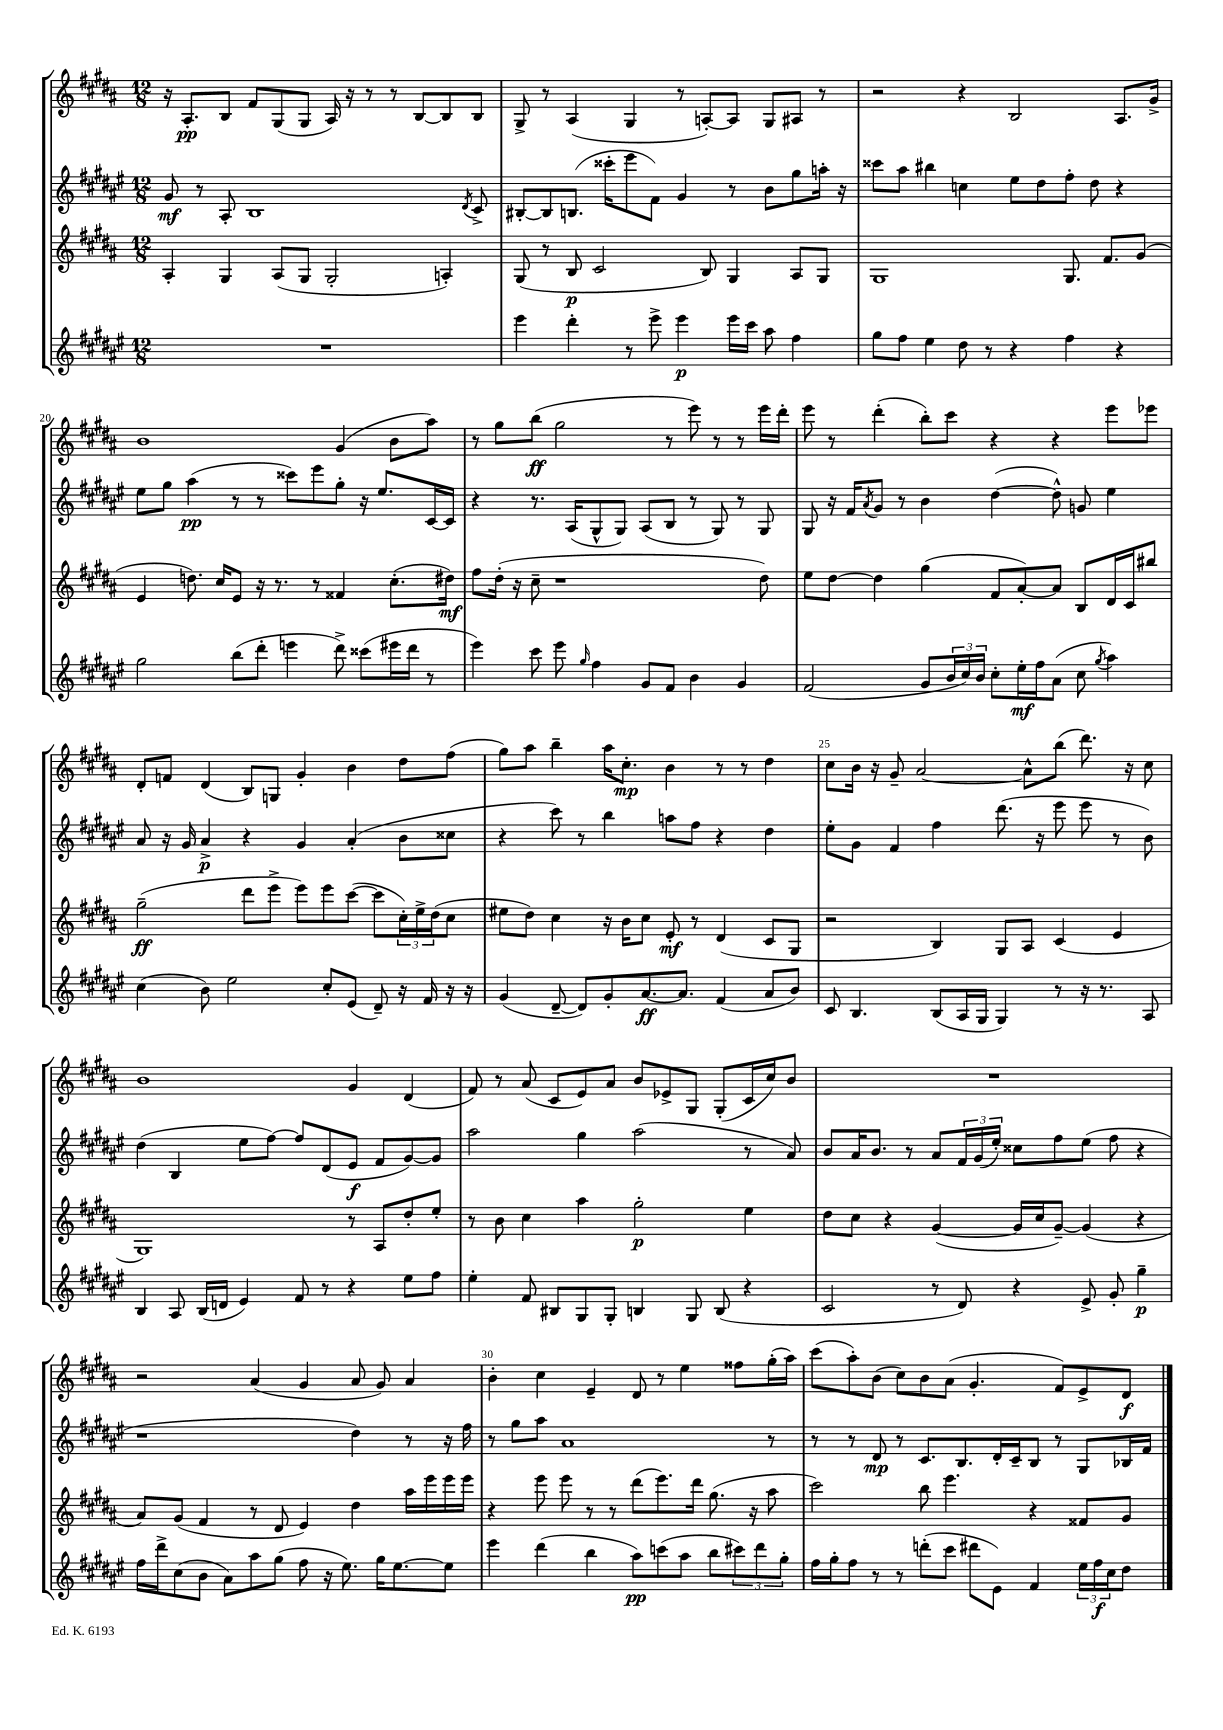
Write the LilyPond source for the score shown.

<<
\new StaffGroup <<
\new Staff = "s0" {
    \clef treble \key b \major \numericTimeSignature \time 12/8
    r16 ais8.-.\pp b8 fis'8 gis8( gis8 ais16) r16 r8 r8 b8~ b8 b8 |
    gis8-> r8 ais4( gis4 r8 a8~-.) a8 gis8 ais8 r8 |
    r2 r4 b2 ais8. gis'16-> |
    b'1 gis'4( b'8 ais''8) |
    r8 gis''8 b''8\ff( gis''2 r8 e'''8) r8 r8 e'''16 dis'''16-. |
    e'''8 r8 dis'''4-.( b''8-.) cis'''8 r4 r4 e'''8 ees'''8 |
    dis'8-. f'8 dis'4( b8) g8 gis'4-. b'4 dis''8 fis''8( |
    gis''8) ais''8 b''4-- ais''16 cis''8.-.\mp b'4 r8 r8 dis''4 |
    cis''8 b'16 r16 gis'8-- ais'2~ ais'8-^ b''8( dis'''8.) r16 cis''8 |
    b'1 gis'4 dis'4( |
    fis'8) r8 ais'8( cis'8 e'8) ais'8 b'8 ees'8-> gis8 gis8-.( cis'16 cis''16) b'8 |
    R1. |
    r2 ais'4( gis'4 ais'8 gis'8) ais'4 |
    b'4-. cis''4 e'4-- dis'8 r8 e''4 fisis''8 gis''16-.( ais''16) |
    cis'''8( ais''8-.) b'8( cis''8) b'8 ais'8( gis'4.-. fis'8) e'8-> dis'8\f \bar "|." |
}
\new Staff = "s1" {
    \clef treble \key fis \major \numericTimeSignature \time 12/8
    gis'8\mf r8 ais8-. b1 \acciaccatura { dis'8 } cis'8-> |
    bis8~-. bis8 b8.( cisis'''16-. eis'''8 fis'8) gis'4 r8 b'8 gis''8 a''16-. r16 |
    cisis'''8 ais''8 bis''4 c''4 eis''8 dis''8 fis''8-. dis''8 r4 |
    eis''8 gis''8 ais''4\pp( r8 r8 cisis'''8) eis'''8 gis''8-. r16 eis''8. cis'16~ cis'16 |
    r4 r8. ais16( gis8-^ gis8) ais8( b8 r8 gis8) r8 gis8 |
    gis8 r16 fis'16 \acciaccatura { ais'8 } gis'8 r8 b'4 dis''4~( dis''8-^) g'8 eis''4 |
    ais'8 r16 gis'16 ais'4->\p r4 gis'4 ais'4-.( b'8 cisis''8 |
    r4 cis'''8) r8 b''4 a''8 fis''8 r4 dis''4 |
    eis''8-. gis'8 fis'4 fis''4 dis'''8.( r16 eis'''8 eis'''8 r8 b'8) |
    dis''4( b4 eis''8 fis''8~) fis''8 dis'8( eis'8\f fis'8 gis'8~) gis'8 |
    ais''2 gis''4 ais''2( r8 ais'8) |
    b'8 ais'16 b'8. r8 ais'8 \tuplet 3/2 { fis'16 gis'16( eis''16-.) } cisis''8 fis''8 eis''8( fis''8 r4 |
    r1 dis''4) r8 r16 fis''16 |
    r8 gis''8 ais''8 ais'1 r8 |
    r8 r8 dis'8\mp r8 cis'8. b8. dis'16-. cis'16-- b8 r8 gis8 bes16 fis'16 \bar "|." |
}
\new Staff = "s2" {
    \clef treble \key b \major \numericTimeSignature \time 12/8
    ais4-. gis4 ais8( gis8 gis2-. a4-.) |
    gis8( r8 b8\p cis'2 b8) gis4 ais8 gis8 |
    gis1 gis8. fis'8. gis'8( |
    e'4 d''8.) cis''16 e'8 r16 r8. r8 fisis'4 cis''8.-.( dis''16\mf) |
    fis''8 dis''16-.( r16 cis''8-- r1 dis''8) |
    e''8 dis''8~ dis''4 gis''4( fis'8 ais'8~-.) ais'8 b8 dis'16 cis'16 bis''8 |
    gis''2--\ff( dis'''8 e'''8-> e'''8) e'''8 cis'''8~( cis'''8 \tuplet 3/2 { cis''16-.) e''16-> dis''16( } cis''8 |
    eis''8 dis''8) cis''4 r16 b'16 cis''8 e'8-.\mf r8 dis'4( cis'8 gis8 |
    r2 b4) gis8 ais8 cis'4( e'4 |
    gis1) r8 ais8 dis''8-. e''8-. |
    r8 b'8 cis''4 ais''4 gis''2-.\p e''4 |
    dis''8 cis''8 r4 gis'4~( gis'16 cis''16 gis'8~--) gis'4( r4 |
    ais'8) gis'8( fis'4 r8 dis'8 e'4) dis''4 ais''16 e'''16 e'''16 e'''16 |
    r4 e'''8 e'''8 r8 r8 dis'''8( e'''8.) dis'''16 gis''8.( r16 ais''8 |
    cis'''2) b''8 e'''4. r4 fisis'8 gis'8 \bar "|." |
}
\new Staff = "s3" {
    \clef treble \key fis \major \numericTimeSignature \time 12/8
    R1. |
    eis'''4 dis'''4-. r8 eis'''8-> eis'''4\p eis'''16 cis'''16 ais''8 fis''4 |
    gis''8 fis''8 eis''4 dis''8 r8 r4 fis''4 r4 |
    gis''2 b''8( dis'''8-. e'''4 dis'''8->) cisis'''8( eis'''16 dis'''16 r8 |
    eis'''4) cis'''8 eis'''8 \grace { gis''16 } fis''4 gis'8 fis'8 b'4 gis'4 |
    fis'2( gis'8 \tuplet 3/2 { b'16 cis''16) b'16 } cis''8-. eis''16-.\mf fis''16 ais'8( cis''8 \acciaccatura { gis''8 } ais''4) |
    cis''4( b'8) eis''2 cis''8-. eis'8( dis'8--) r16 fis'16 r16 r16 |
    gis'4( dis'8~-- dis'8) gis'8-. ais'8.~\ff ais'8. fis'4( ais'8 b'8) |
    cis'8 b4. b8( ais16 gis16 gis4) r8 r16 r8. ais8 |
    b4 ais8 b16( d'16 eis'4) fis'8 r8 r4 eis''8 fis''8 |
    eis''4-. fis'8 bis8 gis8 gis8-. b4 gis8 b8( r4 |
    cis'2 r8 dis'8) r4 eis'8-> gis'8-. gis''4--\p |
    fis''16 dis'''16-> cis''8( b'8 ais'8) ais''8 gis''8( fis''8 r16 eis''8.) gis''16 eis''8.~ eis''8 |
    eis'''4 dis'''4( b''4 ais''8\pp) c'''8( ais''8 b''8 \tuplet 3/2 { cis'''8) dis'''8 gis''8-. } |
    fis''16 gis''16-. fis''8 r8 r8 d'''8-.( cis'''8 dis'''8 eis'8) fis'4 \tuplet 3/2 { eis''16 fis''16\f cis''16 } dis''8 \bar "|." |
}
>>
>>
\layout { \context { \Score currentBarNumber = #17 \override BarNumber.break-visibility = ##(#f #t #t) barNumberVisibility = #(every-nth-bar-number-visible 5) } }
